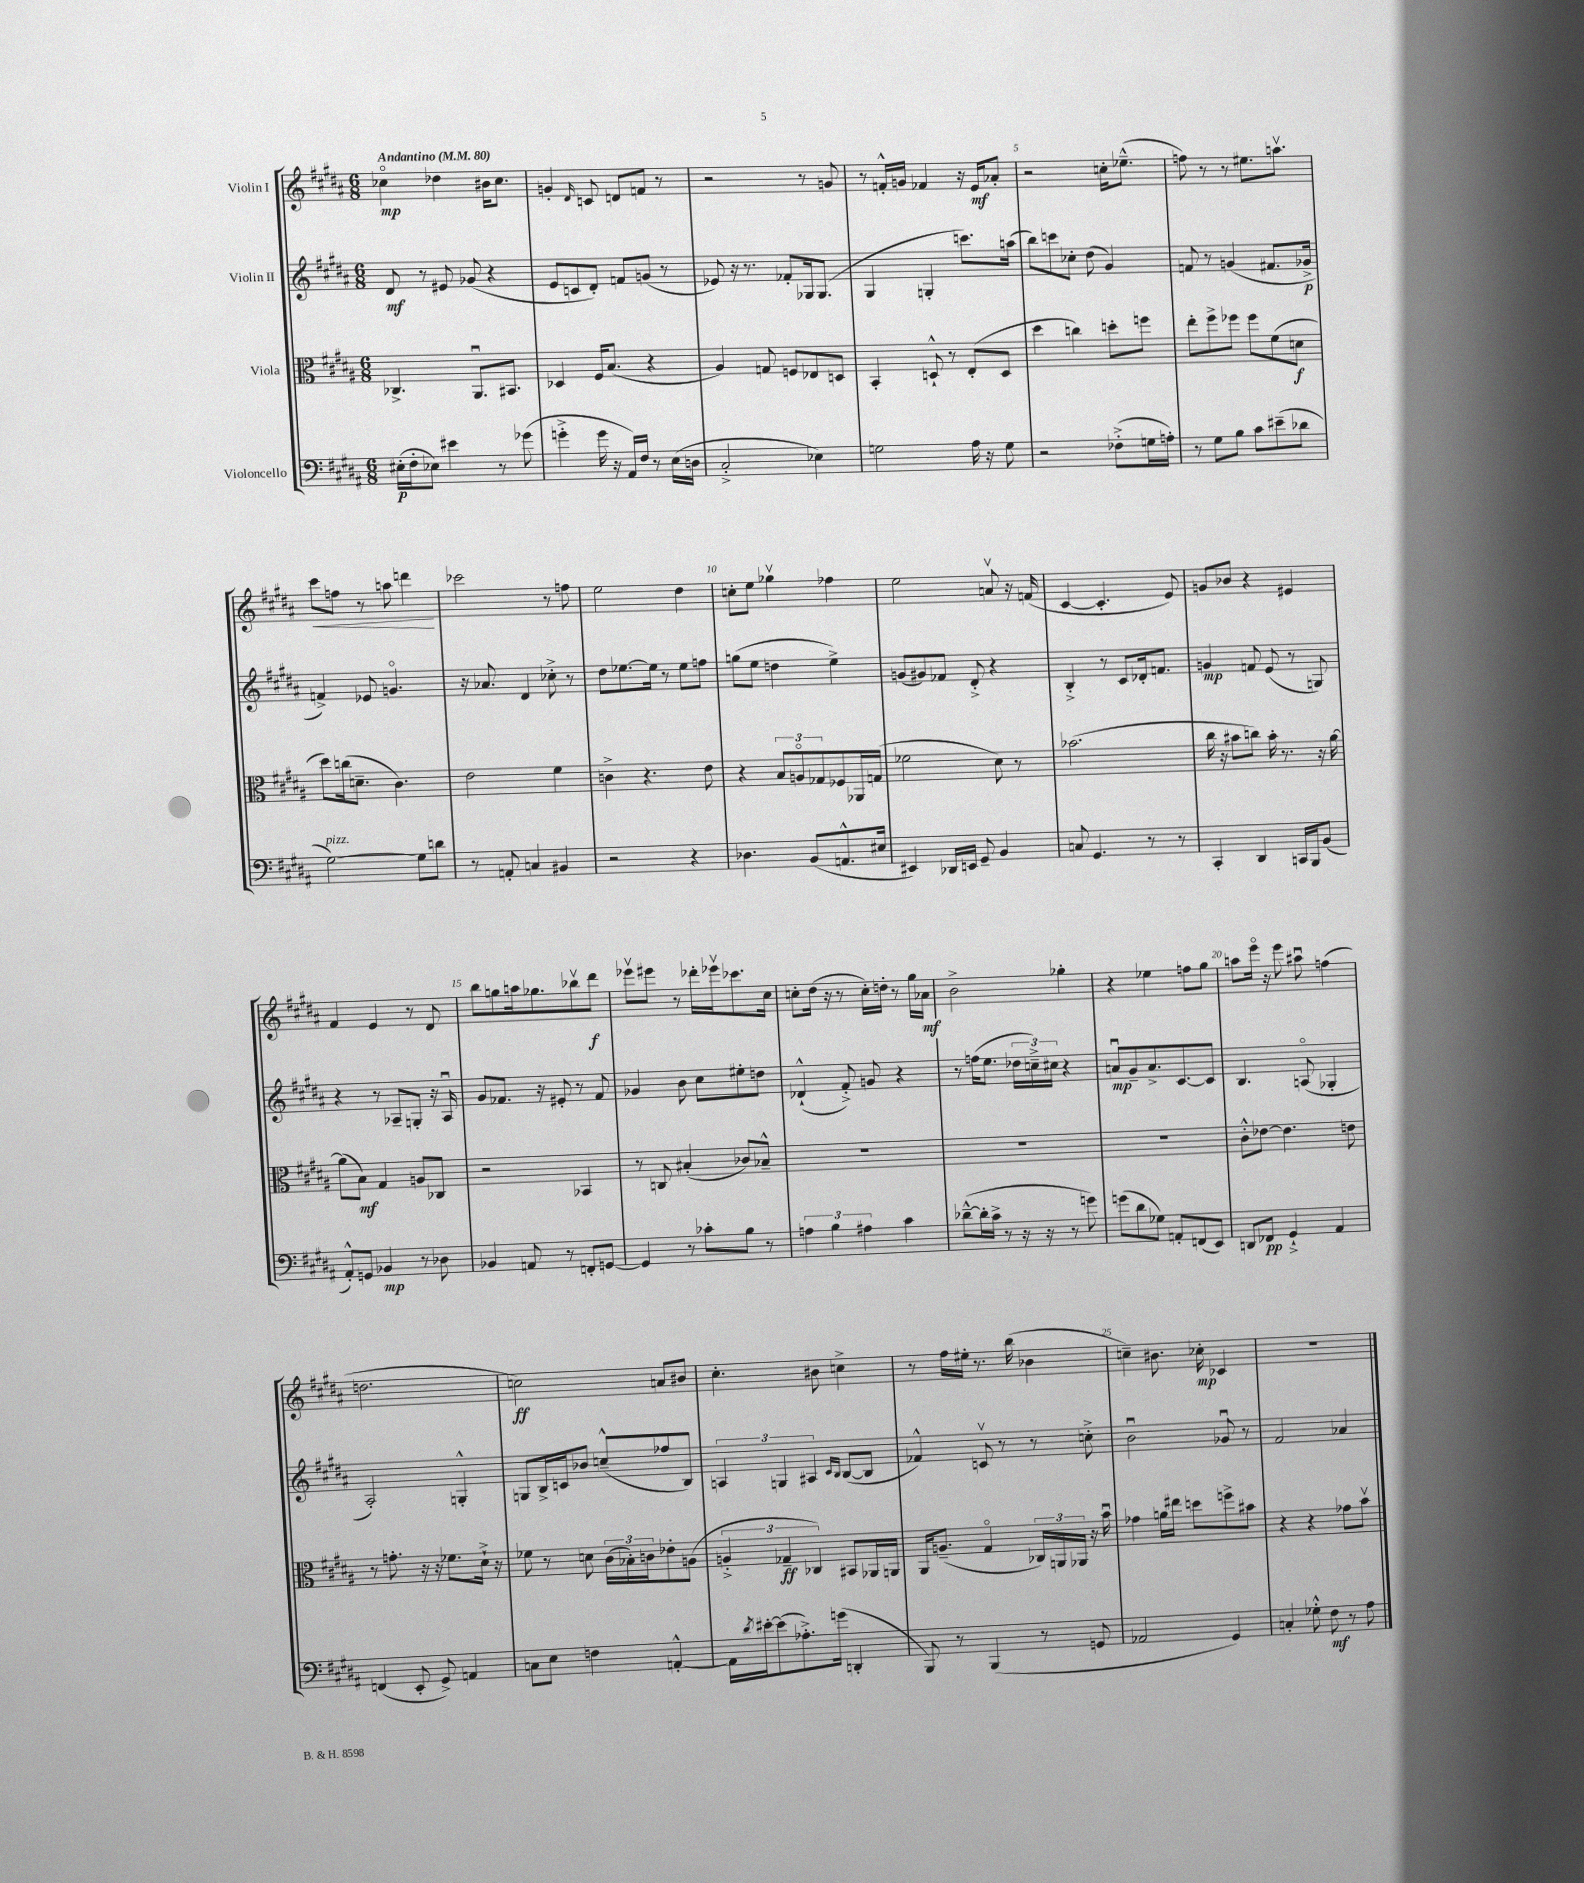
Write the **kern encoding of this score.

**kern	**dynam	**kern	**dynam	**kern	**dynam	**kern	**dynam
*part4	*part4	*part3	*part3	*part2	*part2	*part1	*part1
*staff4	*staff4	*staff3	*staff3	*staff2	*staff2	*staff1	*staff1
*I"Violoncello	*	*I"Viola	*	*I"Violin II	*	*I"Violin I	*
*clefF4	*	*clefC3	*	*clefG2	*	*clefG2	*
*k[f#c#g#d#a#]	*	*k[f#c#g#d#a#]	*	*k[f#c#g#d#a#]	*	*k[f#c#g#d#a#]	*
*M6/8	*	*M6/8	*	*M6/8	*	*M6/8	*
*MM80	*	*MM80	*	*MM80	*	*MM80	*
=1	=1	=1	=1	=1	=1	=1	=1
!	!	!	!	!	!	!LO:TX:a:B:t=Andantino	!
(16E#X'\LL	p	4.C-X^/	.	8d#/	mf	4cc-X\	mp
16F#'\J	.	.	.	.	.	.	.
8E-X\J)	.	.	.	8r	.	.	.
4e#X\	.	.	.	8e#X/	.	4dd-X\	.
.	.	8.AA#u/L	.	(8g-X/	.	.	.
8r	.	.	.	4r	.	16b#X\KL	.
.	.	8.BB#X/J	.	.	.	8.cc-\J	.
(8g-X\	.	.	.	.	.	.	.
=2	=2	=2	=2	=2	=2	=2	=2
4gn'^\	.	4D-X/	.	8e/L	.	4gn'/	.
.	.	.	.	8cn/	.	.	.
.	.	.	.	.	.	16qqd#/	.
16g\	.	16F#/KL	.	8d#'/J)	.	8cn/	.
16r	.	(8.B/J	.	.	.	.	.
16AA#/LL)	.	.	.	8fn/L	.	8dn/L	.
16F#/JJ	.	.	.	.	.	.	.
8r	.	4r	.	(8gn/J	.	8fn/J	.
(16E\LL	.	.	.	8r	.	8r	.
16Dn\JJ	.	.	.	.	.	.	.
=3	=3	=3	=3	=3	=3	=3	=3
2C#'^/	.	4A#/)	.	8e-X/)	.	2r	.
.	.	.	.	16r	.	.	.
.	.	.	.	8.r	.	.	.
.	.	8Gn/	.	.	.	.	.
.	.	8Fn/L	.	8f-X'/L	.	.	.
4E-X\)	.	8E-X/	.	16G-X/k	.	8r	.
.	.	.	.	(8.G-/J	.	.	.
.	.	8Dn/J	.	.	.	8gn/	.
=4	=4	=4	=4	=4	=4	=4	=4
2Gn\	.	4BB'/	.	4G#/	.	8r	.
.	.	.	.	.	.	16fn'^^/LL	.
.	.	.	.	.	.	16gn/JJ	.
.	.	8Dn`^^/	.	4Gn'/	.	4f-X/	.
.	.	8r	.	.	.	.	.
16A#\	.	(8E'/L	.	8.cccn\L)	.	16r	.
16r	.	.	.	.	.	16e/KL	mf
8G\	.	8D/J	.	.	.	8a-X'/J	.
.	.	.	.	(16aan\Jk	.	.	.
=5	=5	=5	=5	=5	=5	=5	=5
2r	.	4dd#\	.	8bb\L)	.	2r	.
.	.	.	.	8cccn\	.	.	.
.	.	4ccn\)	.	8cc-X'\J	.	.	.
.	.	.	.	(8dd#\	.	.	.
(8F-X'^\L	.	8ddn'\L	.	4g#/)	.	16ccn'\KL	.
.	.	.	.	.	.	(8.ee-X~^^\J	.
16Gn\L	.	8ffn\J	.	.	.	.	.
16An'\JJ)	.	.	.	.	.	.	.
=6	=6	=6	=6	=6	=6	=6	=6
8r	.	8ee'\L	.	8fn/	.	8ffn\)	.
8G#\L	.	8ff#^\	.	8r	.	8r	.
8B\J	.	8ff-X\J	.	(4gn/	.	8r	.
8c#\L	.	8ff-\L	.	.	.	8.ee#X\L	.
(8e#X~\	.	(8f#\	.	8.f#X/L	.	.	.
.	.	.	.	.	.	8.aanv\J	.
8d-X\J	.	8dn\J	f	.	.	.	.
.	.	.	.	16g-X^/Jk	p	.	.
!!LO:LB:g=z
=7	=7	=7	=7	=7	=7	=7	=7
!LO:TX:a:i:t=pizz.	!	!	!	!	!	!	!
!	!	!	!	!	!	!	!LO:HP:b
[2G#\)	.	8dd#\L)	.	4fn^/)	.	8ccc#\L	<
.	.	(16ccn\k	.	.	.	8ffn\J	.
.	.	8.dn~\J	.	.	.	.	.
.	.	.	.	8e-X/	.	8r	.
.	.	4.c#\)	.	4.gn/	.	8aan\	.
8G#\L]	.	.	.	.	.	4dddn\	.
8dn\J	.	.	.	.	.	.	.
.	.	.	.	.	.	.	[
=8	=8	=8	=8	=8	=8	=8	=8
8r	.	2e\	.	16r	.	2ccc-X\	.
.	.	.	.	8.a-X/	.	.	.
8AAn'/	.	.	.	.	.	.	.
4Cn/	.	.	.	4d#/	.	.	.
4BB#X/	.	4f#\	.	8cc-X'^\	.	8r	.
.	.	.	.	8r	.	8ffn\	.
=9	=9	=9	=9	=9	=9	=9	=9
2r	.	4cn^\	.	8dd#\L	.	2ee\	.
.	.	.	.	[8.ee-X\	.	.	.
.	.	4.r	.	.	.	.	.
.	.	.	.	16ee-\Jk]	.	.	.
.	.	.	.	8r	.	.	.
4r	.	.	.	8ee-\L	.	4dd#\	.
.	.	8e\	.	8ffn\J	.	.	.
=10	=10	=10	=10	=10	=10	=10	=10
4.D-X\	.	4r	.	(8ggn\L	.	8ccn'\L	.
.	.	.	.	8ee\J	.	8ee\J	.
.	.	12B/L	.	4ddn\	.	4gg-Xv\	.
.	.	12An/	.	.	.	.	.
(8BB/L	.	.	.	.	.	.	.
.	.	12G-X/	.	.	.	.	.
8.AAn^^/	.	8F-X/	.	4ee^\)	.	4ff-X\	.
.	.	16AA-X/L	.	.	.	.	.
16E#X/Jk	.	(16Gn/JJ	.	.	.	.	.
=11	=11	=11	=11	=11	=11	=11	=11
4EE#X/)	.	2f-X\	.	(8gn/L	.	2ee\	.
.	.	.	.	8g#X/)	.	.	.
16DD-X/LL	.	.	.	8f-X/J	.	.	.
16EEn/JJ	.	.	.	.	.	.	.
8GG#~/	.	.	.	8d#'^/	.	.	.
4BB/	.	8d#\)	.	4r	.	8anv/	.
.	.	8r	.	.	.	16r	.
.	.	.	.	.	.	(16fn/	.
=12	=12	=12	=12	=12	=12	=12	=12
8Cn/	.	(2.b-X\	.	4B'^/	.	[4c#/	.
4.GG#/	.	.	.	.	.	.	.
.	.	.	.	8r	.	4.c#'/]	.
.	.	.	.	8c#/L	.	.	.
8r	.	.	.	16d-X'/k	.	.	.
.	.	.	.	8.fn/J	.	.	.
8r	.	.	.	.	.	8e/)	.
=13	=13	=13	=13	=13	=13	=13	=13
4CC#'/	.	16cc#\	.	4gn/	mp	8gn/L	.
.	.	16r	.	.	.	.	.
.	.	8b#X\L	.	.	.	8b-X/J	.
4DD#/	.	8ccn\J)	.	8fn/	.	4r	.
.	.	16b#'\	.	(8e/	.	.	.
.	.	8.r	.	.	.	.	.
16CCn/LL	.	.	.	8r	.	4e#X/	.
16BBB/J	.	.	.	.	.	.	.
(8BB/J	.	16r	.	8Gn/)	.	.	.
.	.	[16a#\	.	.	.	.	.
!!LO:LB:g=z
=14	=14	=14	=14	=14	=14	=14	=14
8AA#'^^/L)	.	(8a#\L]	.	4r	.	4f#/	.
8GGn/J	.	8B\J)	mf	.	.	.	.
4BB-X/	mp	4G#/	.	8r	.	4e/	.
.	.	.	.	8A-X~/L	.	.	.
8r	.	8An/L	.	8Gn'/J	.	8r	.
8D-X\	.	8C-X/J	.	16r	.	8d#/	.
.	.	.	.	16A-u/	.	.	.
=15	=15	=15	=15	=15	=15	=15	=15
4BB-X/	.	2r	.	8g#/L	.	8bb\L	.
.	.	.	.	8.f-X/J	.	8ggn\	.
8AAn/	.	.	.	.	.	16aan\k	.
.	.	.	.	16r	.	8.gg-X\	.
8r	.	.	.	8e#X'/	.	.	.
8FFn'/L	.	4BB-X/	.	8r	.	8bb-Xv\	.
[8GGn/J	.	.	.	8f-/	.	8ddd#\J	f
=16	=16	=16	=16	=16	=16	=16	=16
4GG/]	.	8r	.	4g-X/	.	8eee-Xv\L	.
.	.	8Cn/	.	.	.	8eee#X\J	.
8r	.	(4B#X'/	.	8b\	.	8r	.
8c-X'\L	.	.	.	8cc#\L	.	16ddd-X'\LL	.
.	.	.	.	.	.	16eee-Xv\J	.
8B\J	.	8c-X/L)	.	8ee#X'\	.	8.ccc-X\	.
8r	.	8B-X~^^/J	.	8ddn\J	.	.	.
.	.	.	.	.	.	16cc#\Jk	.
=17	=17	=17	=17	=17	=17	=17	=17
6An\	.	2.r	.	(4d-X`^^/	.	8ccn'\L	.
.	.	.	.	.	.	(16dd#\Jk	.
6B\	.	.	.	.	.	.	.
.	.	.	.	.	.	16r	.
.	.	.	.	8f#'^/)	.	8r	.
6A#X\	.	.	.	.	.	.	.
.	.	.	.	8gn/	.	16cc'\LL)	.
.	.	.	.	.	.	16ddn'\JJ	.
4c#\	.	.	.	4r	.	8r	.
.	.	.	.	.	.	16gg#\LL	.
.	.	.	.	.	.	16a-X\JJ	mf
=18	=18	=18	=18	=18	=18	=18	=18
([8d-X~^^\L	.	2.r	.	8r	.	2b^\	.
16d-'\L]	.	.	.	(16ffn\KL	.	.	.
16c#^\JJ	.	.	.	8.ee\J	.	.	.
8r	.	.	.	.	.	.	.
16r	.	.	.	24dd-X\LL	.	.	.
.	.	.	.	24ccn~^\)	.	.	.
16r	.	.	.	.	.	.	.
.	.	.	.	24cc#X\JJ	.	.	.
8r	.	.	.	4r	.	4gg-X'\	.
8gn\)	.	.	.	.	.	.	.
=19	=19	=19	=19	=19	=19	=19	=19
(8gn\L	.	2.r	.	8anu/L	mp	4r	.
8d#\	.	.	.	8g#~/	.	.	.
8G-X\J)	.	.	.	8.a^/	.	4ee-X\	.
8AAn'/L	.	.	.	.	.	.	.
.	.	.	.	[8.c#/	.	.	.
(8FFn/	.	.	.	.	.	8ffn\L	.
8EE/J)	.	.	.	8c#/J]	.	8gg#\J	.
=20	=20	=20	=20	=20	=20	=20	=20
8DDn/L	.	8c#'^^\L	.	4.B/	.	8aan\L	.
8FF-X/J	pp	[8e-X\J	.	.	.	16eee\Jk	.
.	.	.	.	.	.	16r	.
4GG#`^/	.	4.e-\]	.	.	.	8eee\	.
.	.	.	.	(8An/	.	8aa#Xu\	.
4AA#/	.	.	.	4G-X'/	.	(4ffn\	.
.	.	8en\	.	.	.	.	.
!!LO:LB:g=z
=21	=21	=21	=21	=21	=21	=21	=21
(4FFn/	.	8r	.	2A#'/)	.	2.ddn\	.
.	.	8.gn'\	.	.	.	.	.
8EE'/	.	.	.	.	.	.	.
.	.	16r	.	.	.	.	.
8GG#^/)	.	16r	.	.	.	.	.
.	.	8.f-X\L	.	.	.	.	.
4AAn/	.	.	.	4Gn'^^/	.	.	.
.	.	16d#`^\Jk	.	.	.	.	.
.	.	16r	.	.	.	.	.
=22	=22	=22	=22	=22	=22	=22	=22
8Cn\L	.	8f-X\	.	8Gn/L	.	2ccn\)	ff
8E\J	.	8r	.	16B^/L	.	.	.
.	.	.	.	16cn/J	.	.	.
4Fn\	.	8dn\	.	8b-X/J	.	.	.
.	.	(24c#\LL	.	(8ccn~^^/L	.	.	.
.	.	24B-X'\)	.	.	.	.	.
.	.	24cn\J	.	.	.	.	.
[4AAn'^^/	.	8e-X'\	.	8ff-X/	.	8an/L	.
.	.	(8An\J	.	8B/J)	.	8b#X/J	.
=23	=23	=23	=23	=23	=23	=23	=23
16AA\LL]	.	6An'^/	.	6An/	.	4.cc#'\	.
8qd#/	.	.	.	.	.	.	.
[16e#X'\J	.	.	.	.	.	.	.
(8e#\]	.	.	.	.	.	.	.
.	.	6G-X~/	ff	6Gn/	.	.	.
8.A-X'^\)	.	.	.	.	.	.	.
.	.	6C-X/)	.	6A#X/	.	.	.
.	.	.	.	.	.	8b#X\	.
(16gn\Jk	.	.	.	.	.	.	.
.	.	.	.	16qqc#/LL	.	.	.
.	.	.	.	16qqB/JJ	.	.	.
4DDn'/	.	8BB#X/L	.	([8B/L	.	4ccn^\	.
.	.	16AA-X/L	.	8B/J]	.	.	.
.	.	16AAn/JJ	.	.	.	.	.
=24	=24	=24	=24	=24	=24	=24	=24
8BBB/)	.	16AA#/KL	.	4f-X^^/)	.	8r	.
.	.	(8.An~/J	.	.	.	.	.
8r	.	.	.	.	.	16ff#\LL	.
.	.	.	.	.	.	16ee#X'\JJ	.
(4BBB/	.	4G#/	.	8cnv/	.	8.r	.
.	.	.	.	8r	.	.	.
.	.	.	.	.	.	(16bb\	.
8r	.	24C-X/LL)	.	8r	.	4b-X\	.
.	.	24AAn/	.	.	.	.	.
.	.	24AA-X/JJ	.	.	.	.	.
8GGn/	.	16r	.	8ccn'^\	.	.	.
.	.	16bu\	.	.	.	.	.
=25	=25	=25	=25	=25	=25	=25	=25
2AA-X/	.	4g-X\	.	2bu\	.	4ccn~\)	.
.	.	16an\LL	.	.	.	8.b#X\	.
.	.	16ee#X\JJ	.	.	.	.	.
.	.	8ddn\L	.	.	.	.	.
.	.	.	.	.	.	16cc-X'\	mp
4GG#/)	.	8ffn^\	.	8g-Xu/	.	4c-X/	.
.	.	8b#X\J	.	8r	.	.	.
=26	=26	=26	=26	=26	=26	=26	=26
4Cn'/	.	4r	.	2f#/	.	2.r	.
8G-X'^^\	.	4r	.	.	.	.	.
8F#\	mf	.	.	.	.	.	.
8r	.	8g-X\L	.	4a-X/	.	.	.
8A#\	.	8bv\J	.	.	.	.	.
==	==	==	==	==	==	==	==
*-	*-	*-	*-	*-	*-	*-	*-
